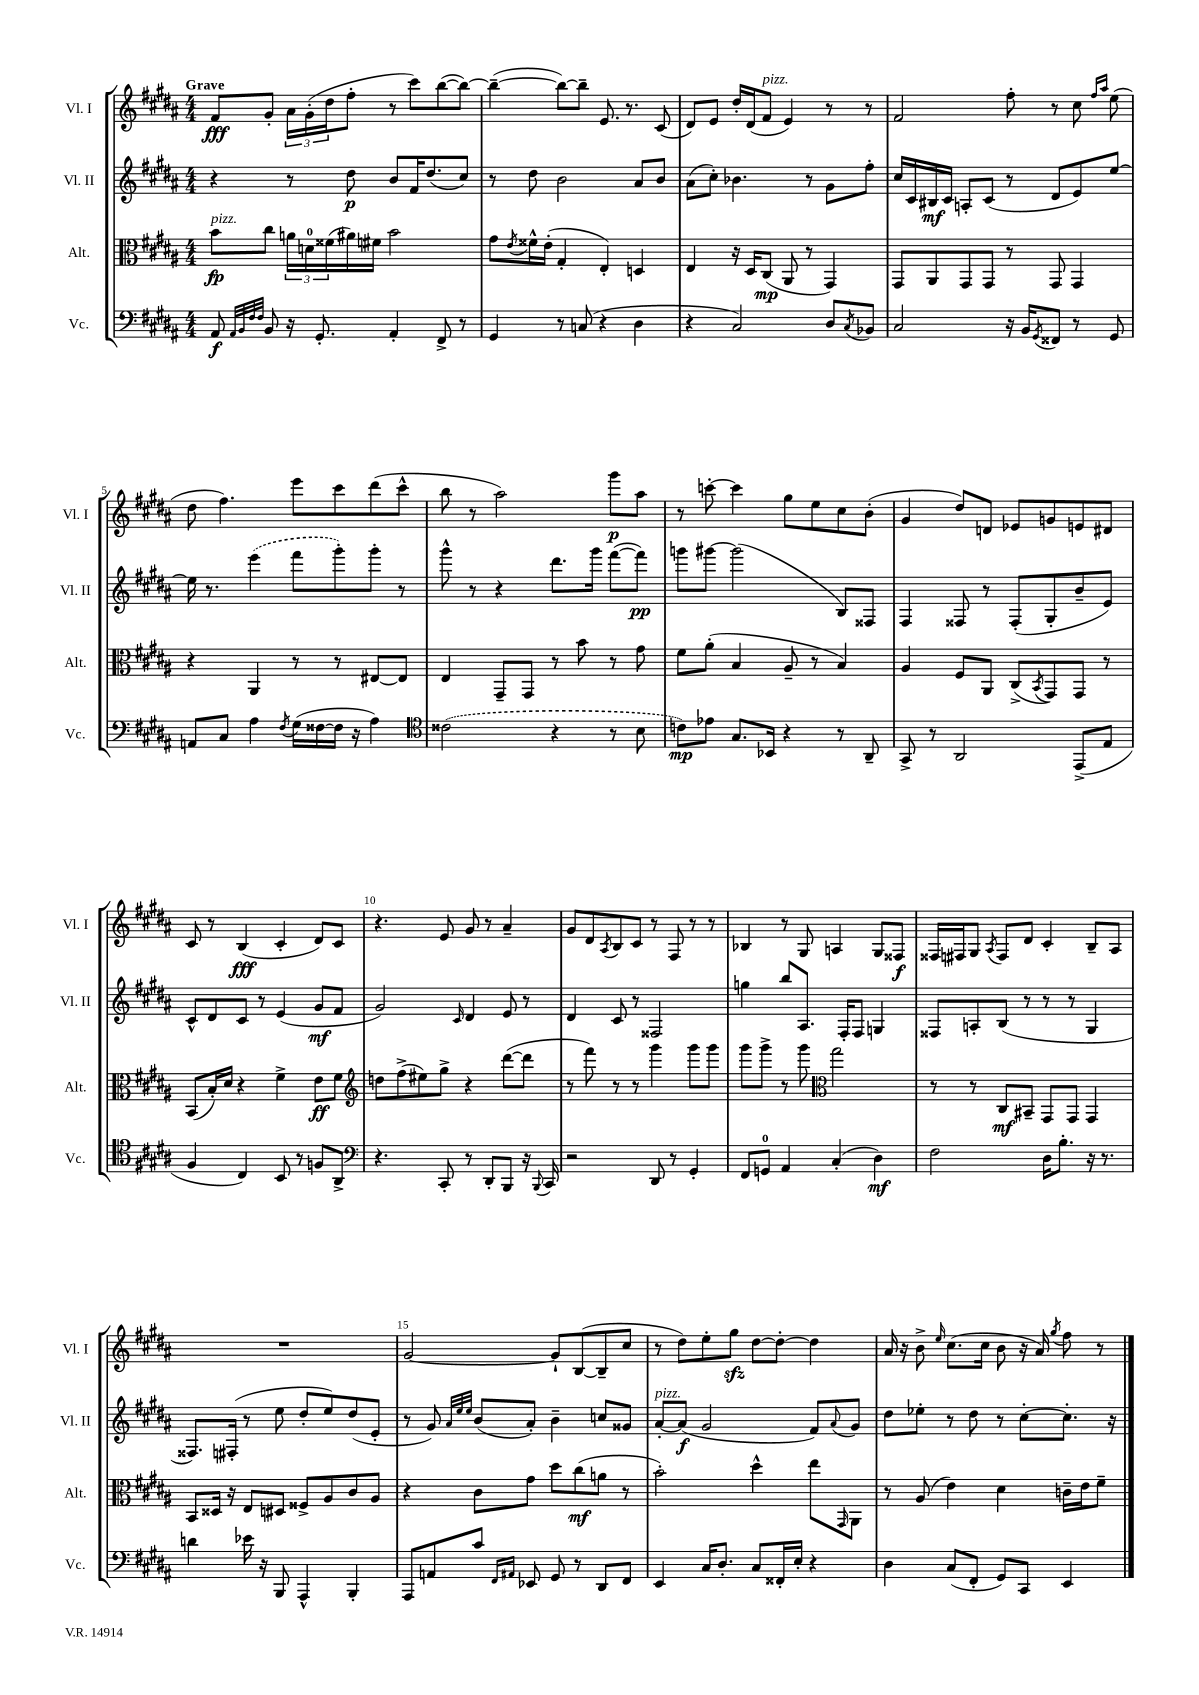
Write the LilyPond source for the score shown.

<<
\new StaffGroup <<
\new Staff = "s0" \with { instrumentName = "Vl. I" shortInstrumentName = "Vl. I" } {
    \clef treble \key b \major \numericTimeSignature \time 4/4 \tempo "Grave"
    fis'8\fff gis'8-. \tuplet 3/2 { ais'16 gis'16-.( dis''16 } fis''8-. r8 cis'''8) b''8~( b''8~) |
    b''4~--( b''8~) b''8-- e'8. r8. cis'8( |
    dis'8) e'8 dis''16-. dis'16( fis'8^\markup { \italic "pizz." } e'4) r8 r8 |
    fis'2 fis''8-. r8 cis''8 \grace { fis''16 ais''16 } e''8( |
    dis''8 fis''4.) e'''8 cis'''8 dis'''8( cis'''8-^ |
    b''8 r8 ais''2) gis'''8\p ais''8 |
    r8 c'''8~-. c'''4 gis''8 e''8 cis''8 b'8-.( |
    gis'4 dis''8) d'8 ees'8 g'8 e'8 dis'8 |
    cis'8 r8 b4\fff( cis'4-. dis'8) cis'8 |
    r4. e'8 gis'8 r8 ais'4-- |
    gis'8 dis'8 \acciaccatura { ais8 } b8 cis'8 r8 fis8 r8 r8 |
    bes4 r8 gis8 a4 gis8 fisis8\f |
    fisis16 fis16 gis8 \acciaccatura { ais8 } fis8 dis'8 cis'4-. b8-- ais8 |
    R1 |
    gis'2~ gis'8-! b8~( b8-- cis''8 |
    r8 dis''8) e''8-. gis''8\sfz dis''8~ dis''8~-. dis''4 |
    ais'16 r16 b'8-> \grace { e''16 } cis''8.( cis''16 b'8 r16 ais'16) \acciaccatura { gis''8 } fis''8 r8 \bar "|." |
}
\new Staff = "s1" \with { instrumentName = "Vl. II" shortInstrumentName = "Vl. II" } {
    \clef treble \key b \major \numericTimeSignature \time 4/4
    r4 r8 dis''8\p b'8 fis'16 dis''8.( cis''8) |
    r8 dis''8 b'2 ais'8 b'8 |
    ais'8( cis''8-.) bes'4. r8 gis'8 fis''8-. |
    cis''16 cis'16 bis16\mf cis'16 a8-. cis'8( r8 dis'8 e'8) e''8~ |
    e''16 r8. \once \slurDashed e'''4( fis'''8 gis'''8-.) gis'''8-. r8 |
    gis'''8-^ r8 r4 dis'''8. gis'''16 fis'''8~( fis'''8\pp) |
    g'''8 gis'''8~ gis'''2( b8) fisis8 |
    fis4 fisis8 r8 fisis8-.( gis8-. b'8-- e'8) |
    cis'8-^ dis'8 cis'8 r8 e'4( gis'8\mf fis'8 |
    gis'2) \grace { cis'16 } dis'4 e'8 r8 |
    dis'4 cis'8 r8 fisis2 |
    g''4 b''8 ais8. fis16-. fis8 g4 |
    fisis8 a8-. b8( r8 r8 r8 gis4 |
    fisis8.) fis16-.( r8 e''8 dis''8-. e''8) dis''8( e'8-. |
    r8 gis'8) \grace { ais'32 e''32 e''32 } b'8( ais'8-.) b'4-- c''8 gisis'8 |
    ais'8~-.^\markup { \italic "pizz." } ais'8\f( gis'2 fis'8) \appoggiatura { ais'8 } gis'8 |
    dis''8 ees''8-. r8 dis''8 r8 cis''8~-. cis''8.-. r16 \bar "|." |
}
\new Staff = "s2" \with { instrumentName = "Alt." shortInstrumentName = "Alt." } {
    \clef alto \key b \major \numericTimeSignature \time 4/4
    b'8\fp^\markup { \italic "pizz." } cis''8 \tuplet 3/2 { a'16 d'16-0 fisis'16( } ais'16) fis'16 b'2 |
    gis'8 \acciaccatura { e'8 } fisis'16-^ e'16-.( gis4-. e4-.) d4 |
    e4 r16 dis16 cis8\mp( ais,8 r8 gis,4) |
    gis,8 ais,8 gis,8 gis,8 r8 gis,8 gis,4 |
    r4 ais,4 r8 r8 eis8~ eis8 |
    e4 gis,8-- gis,8 r8 b'8 r8 gis'8 |
    fis'8 ais'8-.( b4 ais8-- r8 b4) |
    ais4 fis8 ais,8 cis8->( \acciaccatura { b,8 } gis,8) gis,8 r8 |
    b,8( b16-.) dis'16 r4 fis'4-> e'8\ff fis'8 |
    \clef treble d''8 fis''8->( eis''8) gis''8-> r4 dis'''8~( dis'''8 |
    r8 fis'''8) r8 r8 gis'''4 gis'''8 gis'''8 |
    gis'''8 gis'''8-> r8 gis'''8 \clef alto gis''2 |
    r8 r8 cis8\mf bis,8-- gis,8 gis,8 gis,4 |
    b,8 disis16 r16 e8 dis8 fisis8-> ais8 cis'8 ais8 |
    r4 cis'8 gis'8 dis''8 cis''8\mf( a'8 r8 |
    b'2-.) dis''4-^ e''8 \grace { gis,16 } ais,8 |
    r8 ais8( e'4) dis'4 c'16-- e'16 fis'8-- \bar "|." |
}
\new Staff = "s3" \with { instrumentName = "Vc." shortInstrumentName = "Vc." } {
    \clef bass \key b \major \numericTimeSignature \time 4/4
    ais,8\f \grace { ais,32 b,32 fis32 fis32 } b,8 r16 gis,8.-. ais,4-. fis,8-> r8 |
    gis,4 r8 c8( r4 dis4 |
    r4 cis2) dis8 \acciaccatura { cis8 } bes,8 |
    cis2 r16 b,16 \acciaccatura { gis,8 } fisis,8 r8 gis,8 |
    a,8 cis8 ais4 \acciaccatura { fis8 } gis16( fisis16~ fisis16 r16 ais4) |
    \clef tenor \once \slurDashed cisis'2( r4 r8 b8 |
    c'8\mp) ees'8 gis8. bes,16 r4 r8 ais,8-- |
    gis,8-> r8 ais,2 e,8->( e8 |
    fis4 cis4) b,8 r8 f8 ais,8-> |
    \clef bass r4. cis,8-. r8 dis,8-. b,,8 r16 \appoggiatura { b,,8 } cis,16 |
    r2 dis,8 r8 gis,4-. |
    fis,8 g,8-0 ais,4 cis4-.( dis4\mf) |
    fis2 dis16 b8.-. r16 r8. |
    d'4 ees'16 r16 b,,8 ais,,4-^ b,,4-. |
    ais,,8 a,8 cis'8 \grace { fis,16 ais,16 } ees,8 gis,8 r8 dis,8 fis,8 |
    e,4 cis16 dis8.-. cis8 fisis,16-. e16-. r4 |
    dis4 cis8( fis,8-. gis,8) cis,8 e,4 \bar "|." |
}
>>
>>
\layout { \context { \Score \override BarNumber.break-visibility = ##(#f #t #t) barNumberVisibility = #(every-nth-bar-number-visible 5) } }
